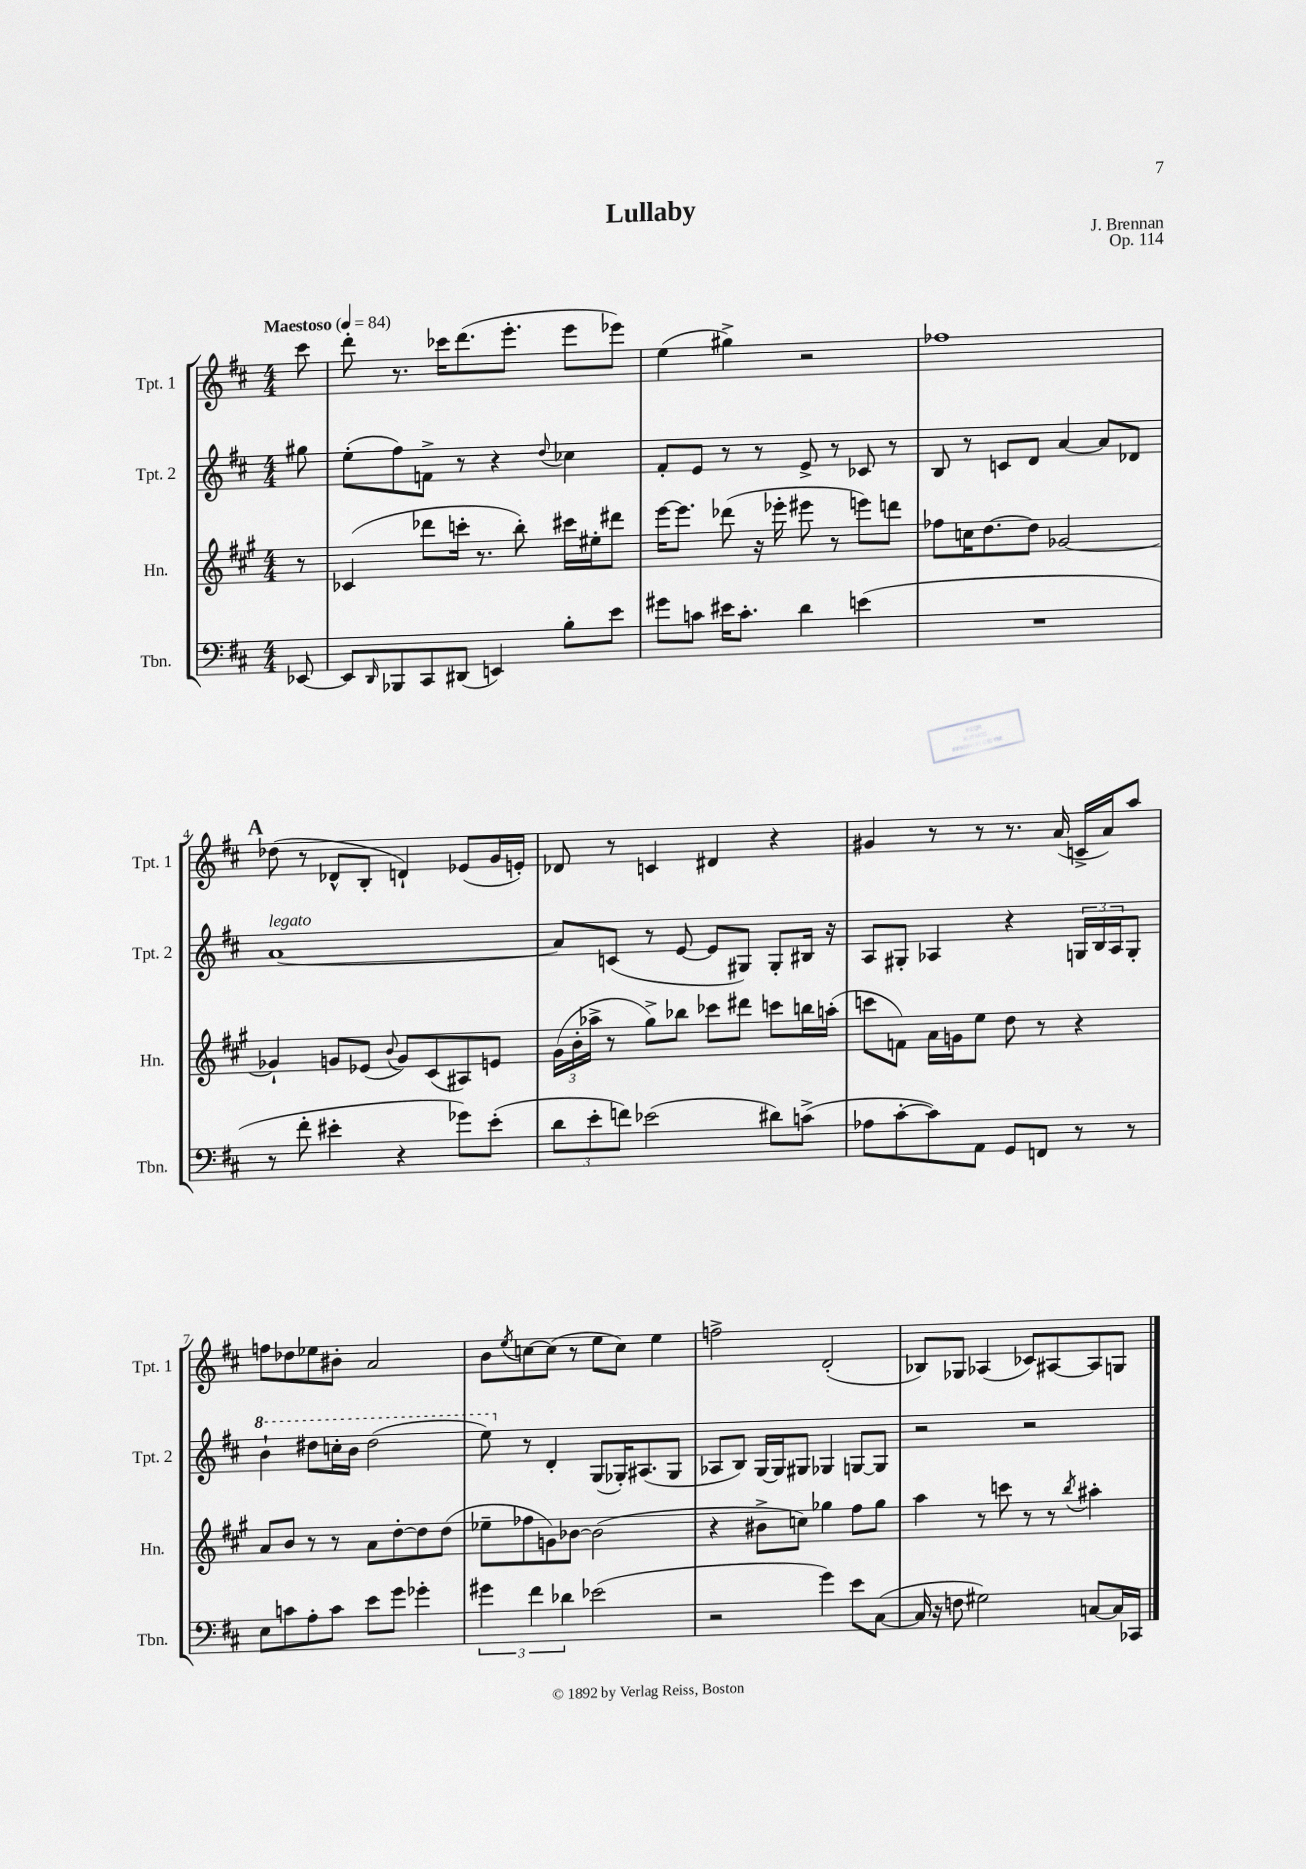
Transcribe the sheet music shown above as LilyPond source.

\header { title = "Lullaby" composer = "J. Brennan" opus = "Op. 114" }
<<
\new StaffGroup <<
\new Staff = "s0" \with { instrumentName = "Tpt. 1" shortInstrumentName = "Tpt. 1" } {
    \clef treble \key d \major \numericTimeSignature \time 4/4 \partial 8 \tempo "Maestoso" 4 = 84
    cis'''8 |
    d'''8-. r8. ces'''16 d'''8.( e'''8.-. e'''8 ees'''8) |
    e''4( gis''4->) r2 |
    fes''1 |
    \mark \markup { \bold "A" } des''8( r8 des'8-^ b8-. d'4-!) ees'8( g'16 e'16-.) |
    des'8 r8 c'4 dis'4 r4 |
    gis'4 r8 r8 r8. a'16( c'16-> a'16) a''8 |
    f''8 des''8 ees''8 bis'8-. a'2 |
    b'8 \acciaccatura { e''8 } c''8~ c''8( r8 e''8 c''8) e''4 |
    f''2-> d'2-.( |
    bes8) ges8 aes4( ces'8) ais8~ ais8 g8 \bar "|." |
}
\new Staff = "s1" \with { instrumentName = "Tpt. 2" shortInstrumentName = "Tpt. 2" } {
    \clef treble \key d \major \numericTimeSignature \time 4/4 \partial 8
    gis''8 |
    e''8-.( fis''8) f'8-> r8 r4 \appoggiatura { d''8 } ces''4 |
    fis'8-. e'8 r8 r8 e'8-> r8 ces'8 r8 |
    b8 r8 c'8 d'8 a'4~ a'8 des'8 |
    \mark \markup { \bold "A" } a'1~^\markup { \italic "legato" } |
    a'8 c'8( r8 e'8~ e'8 gis8) gis8-. bis16 r16 |
    a8 gis8-. aes4 r4 \tuplet 3/2 { g16 b16 aes16 } g8-. |
    \ottava #1 b''4-! dis'''8 c'''16-. b''16 dis'''2( |
    e'''8) \ottava #0 r8 d'4-. g8( ges16-.) ais8.( ges8 |
    aes8 b8) g16~ g16 gis8 ges4 g8~ g8 |
    r2 r2 \bar "|." |
}
\new Staff = "s2" \with { instrumentName = "Hn." shortInstrumentName = "Hn." } {
    \clef treble \key a \major \numericTimeSignature \time 4/4 \partial 8
    r8 |
    ces'4( des'''8 c'''16-. r8. b''8-.) cis'''16 eis''16-. dis'''8 |
    e'''16~ e'''8. des'''8( r16 ees'''16-. eis'''8 r8 e'''8) d'''8 |
    fes''8 c''16 d''8.~ d''8 ges'2~ |
    \mark \markup { \bold "A" } ges'4-! g'8 ees'8( \appoggiatura { b'8 } g'8) cis'8( ais8) e'8 |
    \tuplet 3/2 { gis'16( b'16-. aes''16-> } r8 gis''8->) bes''8 ces'''8 dis'''8 c'''8 b''16 a''16-.( |
    c'''8 f'8) a'16 g'16 e''8 d''8 r8 r4 |
    a'8 b'8 r8 r8 a'8 d''8~-. d''8 d''8( |
    ees''8-- fes''8 g'8) bes'8~ bes'2( |
    r4 bis'8-> c''8) ges''4 fis''8 ges''8 |
    a''4 r8 c'''8 r8 r8 \acciaccatura { b''8 } ais''4-. \bar "|." |
}
\new Staff = "s3" \with { instrumentName = "Tbn." shortInstrumentName = "Tbn." } {
    \clef bass \key d \major \numericTimeSignature \time 4/4 \partial 8
    ees,8~ |
    ees,8 \grace { d,16 } bes,,8 cis,8 dis,8( e,4) b8-. e'8 |
    gis'8 c'8 eis'16 c'8.-. d'4 e'4( |
    R1 |
    \mark \markup { \bold "A" } r8 fis'8-. eis'4-. r4 ges'8) eis'8-.( |
    \tuplet 3/2 { d'8 e'8-. f'8) } ees'2( dis'8) c'8->( |
    aes8 cis'8~-. cis'8) a,8 g,8 f,8 r8 r8 |
    e8 c'8 a8-. c'8 e'8 g'8 ges'4-. |
    \tuplet 3/2 { gis'4 fis'4 des'4 } ees'2( |
    r2 g'4) e'8 cis8~( |
    cis16 r16 f8 gis2) c8~ c16 ces,16 \bar "|." |
}
>>
>>
